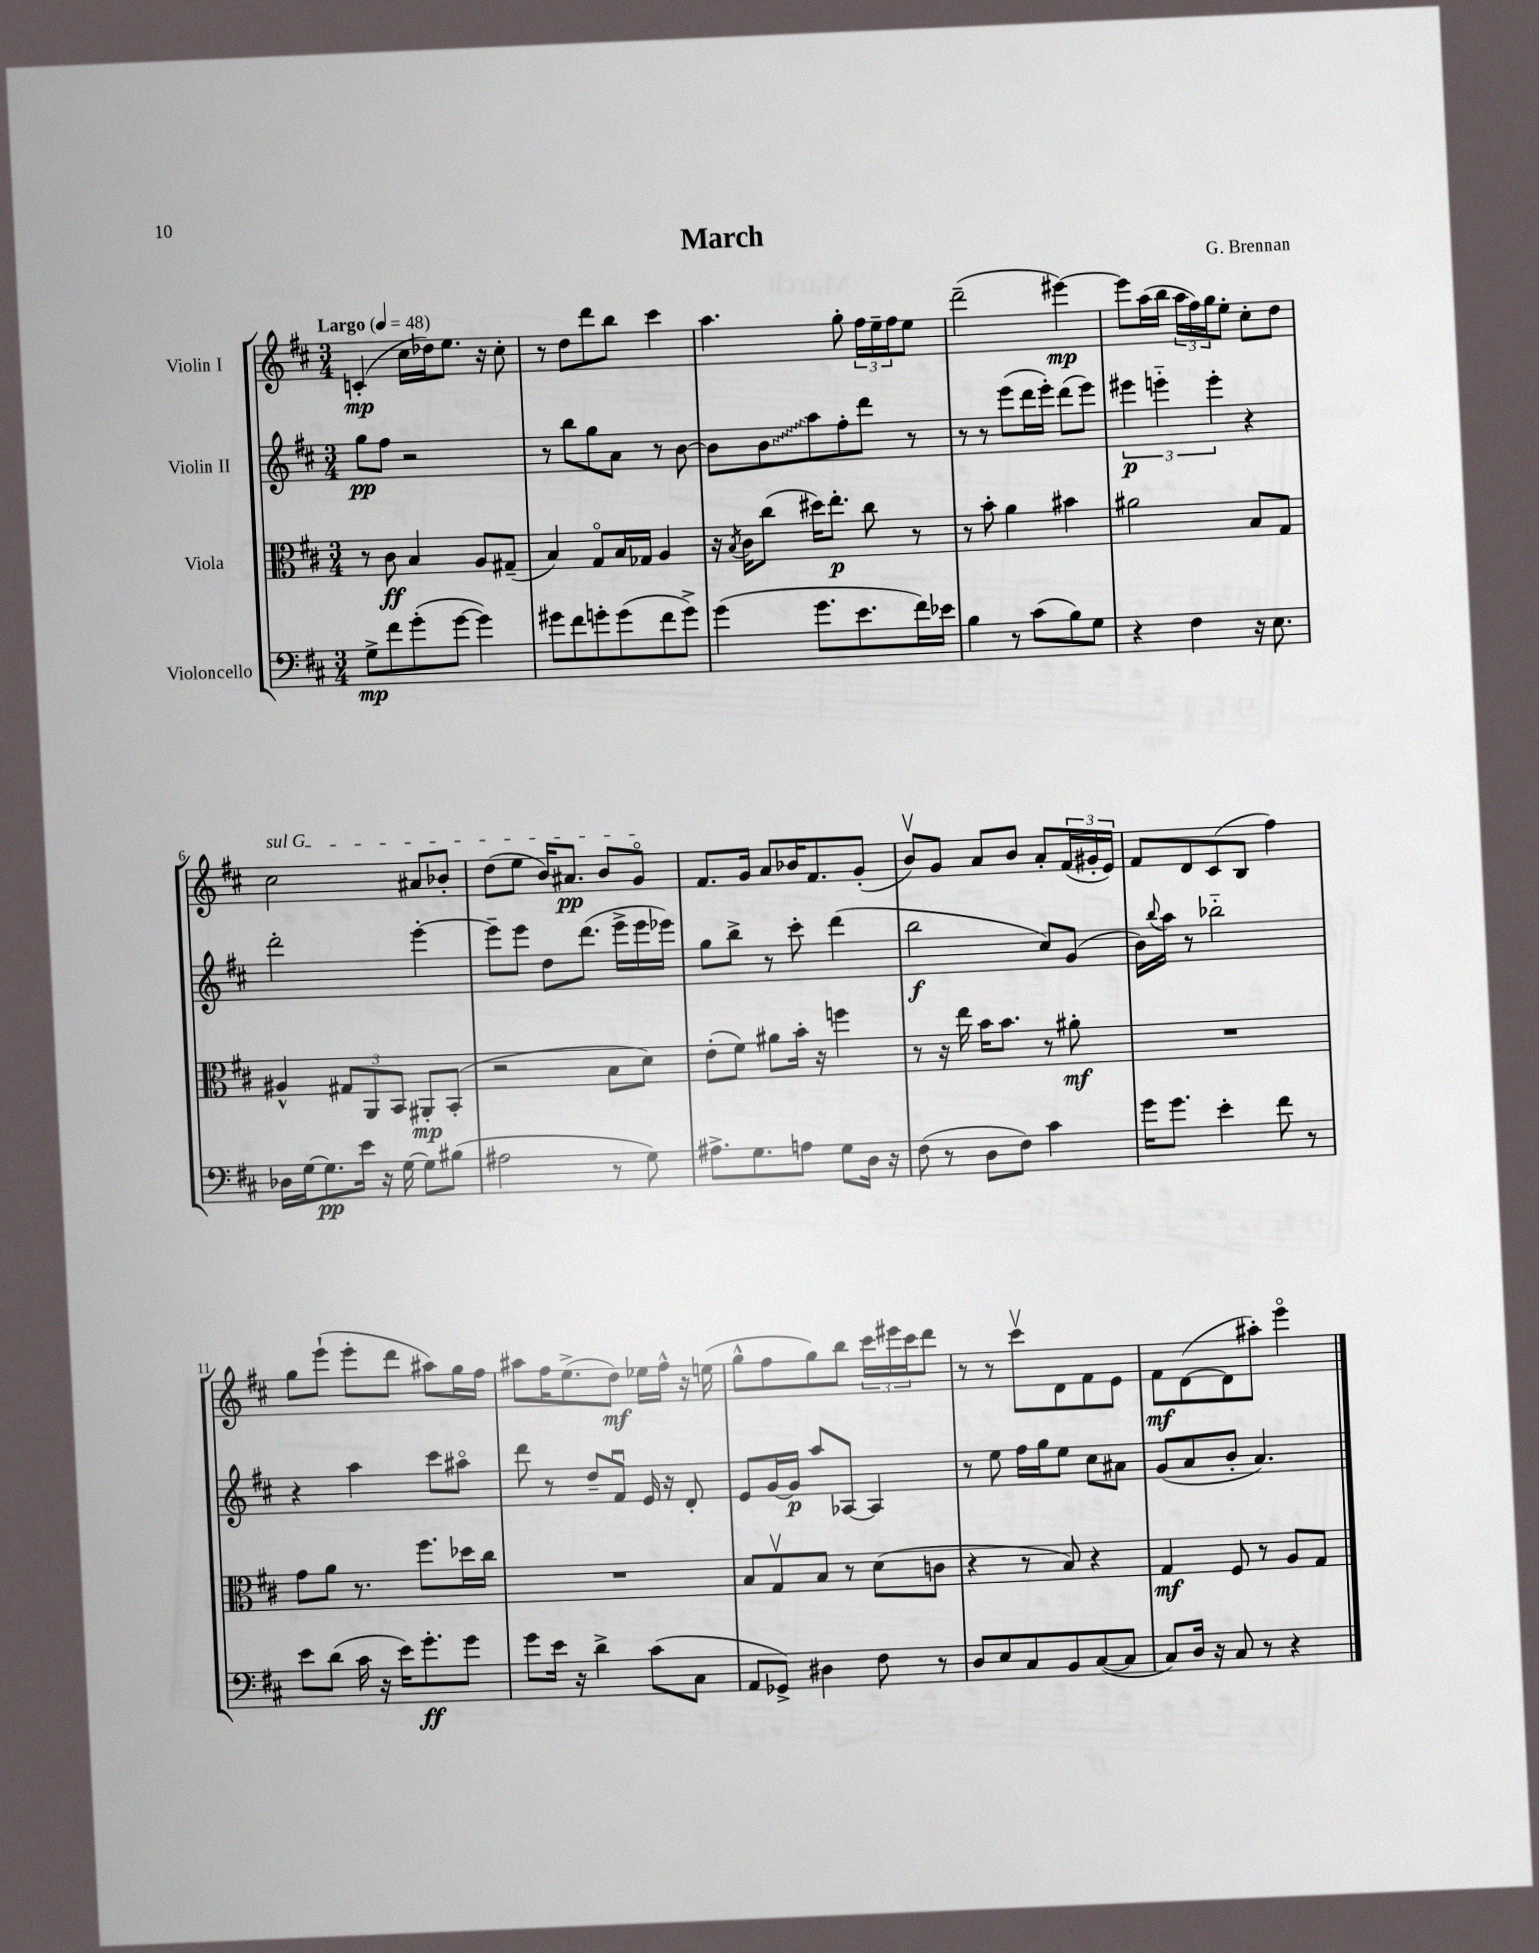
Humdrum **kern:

**kern	**kern	**kern	**kern
*staff4	*staff3	*staff2	*staff1
*clefF4	*clefC3	*clefG2	*clefG2
*k[f#c#]	*k[f#c#]	*k[f#c#]	*k[f#c#]
*M3/4	*M3/4	*M3/4	*M3/4
*MM48	*MM48	*MM48	*MM48
8G^	8r	8gg	(4c'
8f#	8c#	8ff#	.
(8g'	4B	2r	16cc#
.	.	.	16dd-)
[8g	.	.	8.ee
4g])	8A	.	.
.	.	.	16r
.	(8G#~	.	8cc#'
=	=	=	=
8g#	4B)	8r	8r
8f#	.	8bb	8dd
8g'	8Go	8gg	8ddd
(8g	16B	8a	8bb
.	16G-	.	.
8f#	4A	8r	4ccc#
8g^)	.	[8b	.
=	=	=	=
(4g	16r	8b]	4.aa
.	8qB	.	.
.	16c#	.	.
.	(8cc#	8b	.
8.g	16dd#)	8aa	.
.	8.ee'	.	.
.	.	8ff#'	8gg'
8.e	.	.	.
.	8cc#	8ddd	24ff#
.	.	.	24ee~
.	.	.	24ff#
16f#)	8r	8r	8ee
16e-	.	.	.
=	=	=	=
4B	8r	8r	(2ddd~
.	8b'	8r	.
8r	4a	(8eee	.
(8c#	.	16ddd	.
.	.	16eee')	.
8B)	4b#	(8ddd	[4eee#)
8G	.	8eee)	.
=	=	=	=
4r	2a#	6eee#	8eee#]
.	.	.	(16aa
.	.	6eee'~	.
.	.	.	16bb
4F#	.	.	24aa
.	.	.	24ff#)
.	.	6eee'	24gg
.	.	.	8ee'
16r	8B	4r	8cc#'
8.E	.	.	.
.	8G	.	8dd
=	=	=	=
16D-	4A#^^	2ddd'	2cc#
[16G	.	.	.
8.G]	.	.	.
.	12G#	.	.
16e	.	.	.
.	12AA	.	.
16r	.	.	.
.	12BB	.	.
[16G	.	.	.
8G]	8AA#'	[4eee'	8a#
(8B#	(8BB'	.	8b-'
=	=	=	=
2A#	2r	8eee~]	(8dd
.	.	8eee	8ee
.	.	8dd	16b)
.	.	.	8.a#
.	.	(8.ddd	.
8r	8B	.	8b
.	.	16eee^	.
8G)	8d)	16eee	8go
.	.	16eee-)	.
=	=	=	=
8.A#^	(8e'	8gg	8.f#
.	8f#)	8bb^	.
8.G	.	.	16g
.	8a#	8r	8a
8A	16b'	8ccc#'	16b-
.	16r	.	8.f#
8G	4ff	(4ddd	.
16D	.	.	(8g'
16r	.	.	.
=	=	=	=
(8F#	8r	2bb	8bv)
8r	16r	.	8g
.	16ee	.	.
8D	16b	.	8a
.	8.b	.	.
8F#)	.	.	8b
4c#	8r	8cc#)	8a'
.	8a#'	(8g	(24f#
.	.	.	24g#'
.	.	.	24e)
=	=	=	=
16g	2.r	16b)	8f#
.	.	8qqbb	.
8.g	.	16aa	.
.	.	8r	8d
4e'	.	2bb-'~	(8c#
.	.	.	8B
8f#	.	.	4ff#)
8r	.	.	.
=	=	=	=
8e	8g	4r	8gg
(8d	8a	.	(8eee`
16c#	8.r	4aa	8eee'
16r	.	.	.
16e)	.	.	8ddd
8.g'	8.ff#	.	.
.	.	8ccc#	8aa#)
8g	16dd-	8aa#o	16gg
.	16cc#	.	16ff#
=	=	=	=
8g	2.r	8ddd	8aa#
16e	.	8r	16ff#
16r	.	.	(8.ee^
4d^	.	8dd~	.
.	.	8f#u	8dd)
(8c#	.	16e	16ee-
.	.	16r	16ff#^^
8C#	.	8d'	16r
.	.	.	(16ee
=	=	=	=
8AA	8B	8e	8gg^^
8GG-^)	8Gv	[16g	8ff#
.	.	16g]	.
4D#	8B	8aa	8gg)
.	8r	[8A-	8bb
8F#	(8d	4A-]	24ccc#
.	.	.	24eee#
.	.	.	24ccc#
8r	8c	.	8ddd
=	=	=	=
8D	4r	8r	8r
8E	.	8ee	8r
8C#	8r	16ff#	8ccc#v
.	.	16gg	.
8BB	8B)	8ee	8d
([8C#	4r	8cc#	8f#
8C#]	.	8a#	8e
=	=	=	=
8C#)	4G	(8g	8f#
16D	.	8a	([8d
16r	.	.	.
8C#	8F#	8b'	8d]
8r	8r	4.a)	8aa#')
4r	8A	.	4eeeo
.	8G	.	.
==	==	==	==
*-	*-	*-	*-
